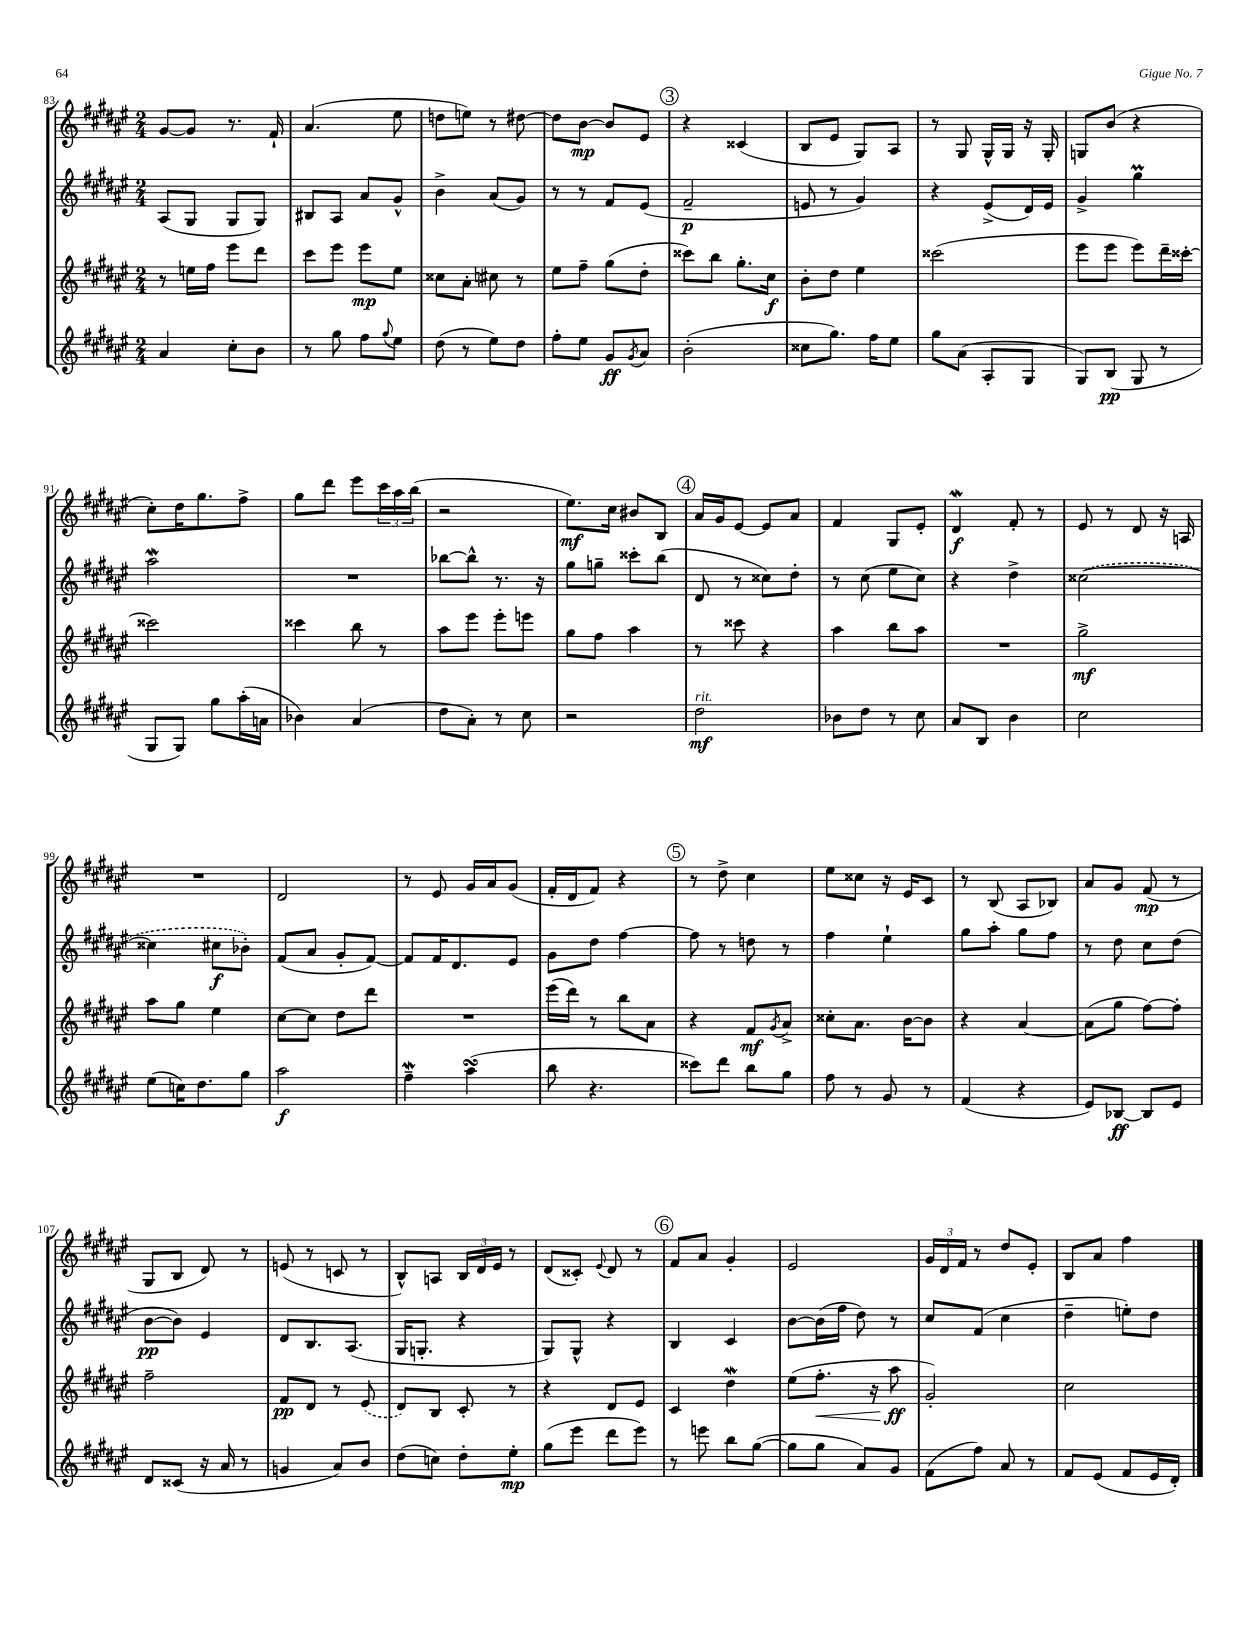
<<
\new StaffGroup <<
\new Staff = "s0" {
    \clef treble \key fis \major \numericTimeSignature \time 2/4
    gis'8~ gis'8 r8. fis'16-! |
    ais'4.( eis''8 |
    d''8 e''8) r8 dis''8~ |
    dis''8 b'8~\mp b'8 eis'8 |
    \mark \markup { \circle "3" } r4 cisis'4( |
    b8 eis'8 gis8) ais8 |
    r8 gis8 gis16-^ gis16 r16 gis16-. |
    g8 b'8( r4 |
    cis''8-.) dis''16 gis''8. fis''8-> |
    gis''8 dis'''8 eis'''8 \tuplet 3/2 { cis'''16 ais''16 b''16( } |
    r2 |
    eis''8.\mf) cis''16 bis'8 b8 |
    \mark \markup { \circle "4" } ais'16 gis'16 eis'8~ eis'8 ais'8 |
    fis'4 gis8 eis'8-. |
    dis'4\mordent\f fis'8-. r8 |
    eis'8 r8 dis'8 r16 a16 |
    R2 |
    dis'2 |
    r8 eis'8 gis'16 ais'16 gis'8( |
    fis'16-. dis'16 fis'8) r4 |
    \mark \markup { \circle "5" } r8 dis''8-> cis''4 |
    eis''8 cisis''8 r16 eis'16 cis'8 |
    r8 b8( ais8 bes8) |
    ais'8 gis'8 fis'8\mp( r8 |
    gis8 b8 dis'8) r8 |
    e'8( r8 c'8 r8 |
    b8-^) a8 \tuplet 3/2 { b16 dis'16 eis'16 } r8 |
    dis'8( cisis'8-.) \appoggiatura { eis'8 } dis'8 r8 |
    \mark \markup { \circle "6" } fis'8 ais'8 gis'4-. |
    eis'2 |
    \tuplet 3/2 { gis'16 dis'16 fis'16 } r8 dis''8 eis'8-. |
    b8 ais'8 fis''4 \bar "|." |
}
\new Staff = "s1" {
    \clef treble \key fis \major \numericTimeSignature \time 2/4
    ais8( gis8 gis8 gis8) |
    bis8 ais8 ais'8 gis'8-^ |
    b'4-> ais'8( gis'8) |
    r8 r8 fis'8 eis'8( |
    \mark \markup { \circle "3" } fis'2--\p |
    e'8 r8 gis'4) |
    r4 eis'8->( dis'16) eis'16 |
    gis'4-> gis''4\prall |
    ais''2\mordent |
    R2 |
    bes''8~ bes''8-^ r8. r16 |
    gis''8 g''8-- cisis'''8-. b''8( |
    \mark \markup { \circle "4" } dis'8 r8 cisis''8) dis''8-. |
    r8 cis''8( eis''8 cis''8) |
    r4 dis''4-> |
    \once \slurDashed cisis''2~( |
    cisis''4 cis''8\f bes'8-.) |
    fis'8( ais'8 gis'8-. fis'8~) |
    fis'8 fis'16 dis'8. eis'8 |
    gis'8 dis''8 fis''4~ |
    \mark \markup { \circle "5" } fis''8 r8 d''8 r8 |
    fis''4 eis''4-! |
    gis''8 ais''8-. gis''8 fis''8 |
    r8 dis''8 cis''8 dis''8( |
    b'8~\pp b'8) eis'4 |
    dis'8 b8. ais8.( |
    gis16 g8.-. r4 |
    gis8) gis8-^ r4 |
    \mark \markup { \circle "6" } b4 cis'4 |
    b'8~ b'16( fis''16 dis''8) r8 |
    cis''8 fis'8( cis''4 |
    dis''4-- e''8-.) dis''8 \bar "|." |
}
\new Staff = "s2" {
    \clef treble \key fis \major \numericTimeSignature \time 2/4
    r8 e''16 fis''16 eis'''8 dis'''8 |
    cis'''8 eis'''8 eis'''8\mp eis''8 |
    cisis''8 ais'8-. cis''8 r8 |
    eis''8 fis''8-- gis''8( dis''8-. |
    \mark \markup { \circle "3" } cisis'''8) b''8 gis''8.-. cis''16\f |
    b'8-. dis''8 eis''4 |
    cisis'''2( |
    eis'''8 eis'''8 eis'''8) dis'''16-- cisis'''16~-. |
    cisis'''2 |
    cisis'''4 b''8 r8 |
    ais''8 eis'''8 eis'''8-. e'''8 |
    gis''8 fis''8 ais''4 |
    \mark \markup { \circle "4" } r8 cisis'''8 r4 |
    ais''4 b''8 ais''8 |
    R2 |
    gis''2->\mf |
    ais''8 gis''8 eis''4 |
    cis''8~ cis''8 dis''8 dis'''8 |
    R2 |
    eis'''16( dis'''16) r8 b''8 ais'8 |
    \mark \markup { \circle "5" } r4 fis'8\mf \acciaccatura { gis'8 } ais'8-> |
    cisis''8-. ais'8. b'16~ b'8 |
    r4 ais'4~ |
    ais'8( gis''8 fis''8~) fis''8-. |
    fis''2-- |
    fis'8\pp dis'8 r8 \once \slurDashed eis'8( |
    dis'8) b8 cis'8-. r8 |
    r4 dis'8 eis'8 |
    \mark \markup { \circle "6" } cis'4 dis''4\mordent |
    eis''8( fis''8.-.\< r16 ais''8\ff\! |
    gis'2-.) |
    cis''2 \bar "|." |
}
\new Staff = "s3" {
    \clef treble \key fis \major \numericTimeSignature \time 2/4
    ais'4 cis''8-. b'8 |
    r8 gis''8 fis''8 \appoggiatura { gis''8 } eis''8 |
    dis''8( r8 eis''8) dis''8 |
    fis''8-. eis''8 gis'8\ff \acciaccatura { gis'8 } ais'8 |
    \mark \markup { \circle "3" } b'2-.( |
    cisis''8 gis''8.) fis''16 eis''8 |
    gis''8 ais'8( ais8-. gis8 |
    gis8) b8\pp( gis8 r8 |
    gis8 gis8) gis''8 ais''16-.( a'16 |
    bes'4) ais'4( |
    dis''8 ais'8-.) r8 cis''8 |
    r2 |
    \mark \markup { \circle "4" } dis''2\mf^\markup { \italic "rit." } |
    bes'8 dis''8 r8 cis''8 |
    ais'8 b8 b'4 |
    cis''2 |
    eis''8( c''16) dis''8. gis''8 |
    ais''2\f |
    fis''4--\mordent ais''4\turn( |
    b''8 r4. |
    \mark \markup { \circle "5" } cisis'''8) dis'''8 b''8 gis''8 |
    fis''8 r8 gis'8 r8 |
    fis'4( r4 |
    eis'8) bes8~\ff bes8 eis'8 |
    dis'8 cisis'8( r16 ais'16 r8 |
    g'4 ais'8) b'8 |
    dis''8( c''8) dis''8-. eis''8-.\mp |
    gis''8( eis'''8 dis'''8 eis'''8) |
    \mark \markup { \circle "6" } r8 e'''8 b''8 gis''8~( |
    gis''8 gis''8 ais'8) gis'8 |
    fis'8( fis''8) ais'8 r8 |
    fis'8 eis'8( fis'8 eis'16 dis'16-.) \bar "|." |
}
>>
>>
\layout { \context { \Score currentBarNumber = #83 } }
